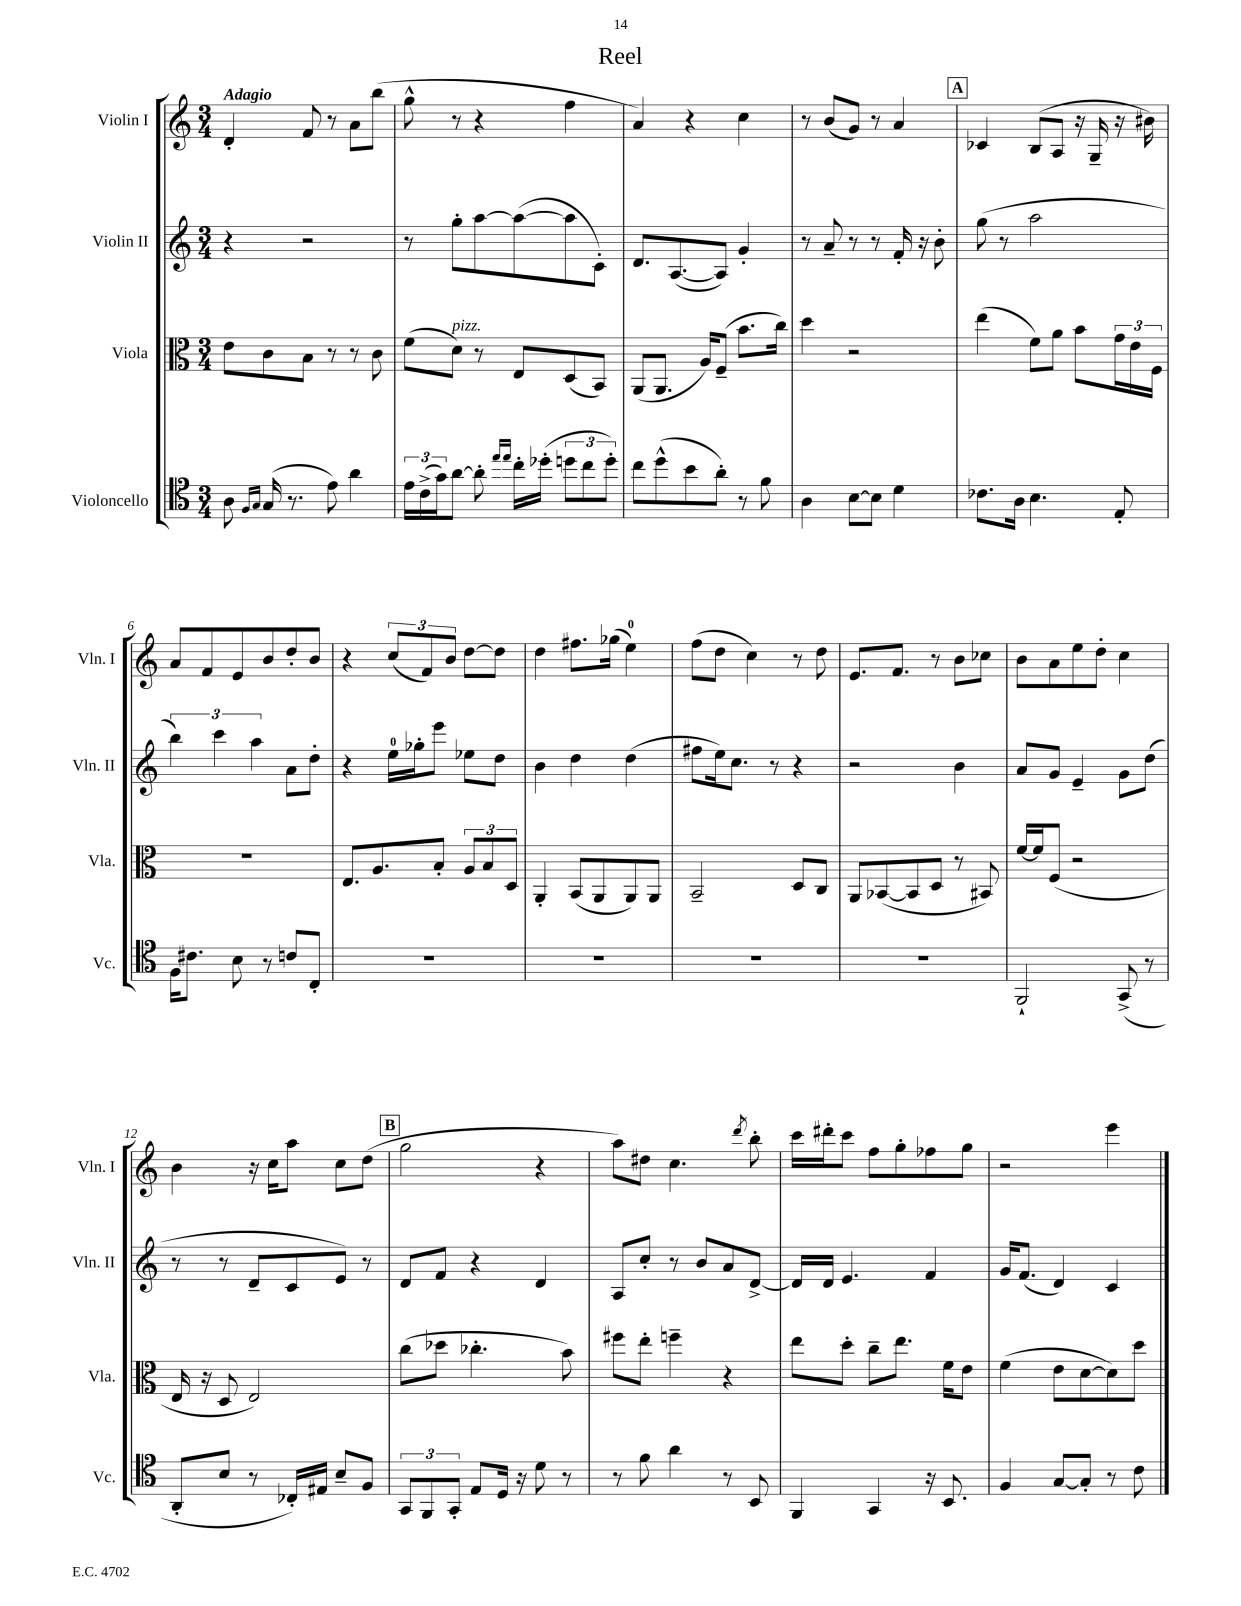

**kern	**kern	**kern	**kern
*part4	*part3	*part2	*part1
*staff4	*staff3	*staff2	*staff1
*I"Violoncello	*I"Viola	*I"Violin II	*I"Violin I
*I'Vc.	*I'Vla.	*I'Vln. II	*I'Vln. I
*clefC4	*clefC3	*clefG2	*clefG2
*k[]	*k[]	*k[]	*k[]
*M3/4	*M3/4	*M3/4	*M3/4
=1	=1	=1	=1
!	!	!	!LO:TX:a:B:t=Adagio
8A\	8e\L	4r	4d'/
16qqF/LL	.	.	.
16qqG/JJ	.	.	.
(16G/	8c\	.	.
8.r	.	.	.
.	8B\J	2r	8f/
8e\)	8r	.	8r
4a\	8r	.	8a\L
.	8c\	.	(8bb\J
=2	=2	=2	=2
24e\LL	(8f\L	8r	8gg^^\
(24c^\	.	.	.
24g\J)	.	.	.
!	!LO:TX:a:i:t=pizz.	!	!
[8a\J	8d\J)	8gg'\L	8r
8a'\]	8r	[8aa\	4r
16qqee/LL	.	.	.
16qqee/JJ	.	.	.
16cc'\LL	8E/L	(8aa\_	.
(16dd-X'\JJ	.	.	.
12ddn\L	(8D/	8aa\]	4ff\
12cc\	.	.	.
.	8BB/J)	8c'\J)	.
12dd'\J)	.	.	.
=3	=3	=3	=3
8cc\L	(8AA/L	8.d/L	4a/)
(8dd^^\	8.AA/J	.	.
.	.	([8.A/	.
8b\	.	.	4r
.	16A/KL)	.	.
8a'\J)	(8F~/J	8A/J])	.
8r	8.b\L	4g'/	4cc\
8f\	.	.	.
.	16cc\Jk)	.	.
=4	=4	=4	=4
4A\	4dd\	8r	8r
.	.	8a~/	(8b/L
[8B\L	2r	8r	8g/J)
8B\J]	.	8r	8r
4d\	.	16f'/	4a/
.	.	16r	.
.	.	8b'\	.
!!LO:REH:place=s1:t=A
=5	=5	=5	=5
8.c-X\L	(4ee\	(8gg\	4c-X/
.	.	8r	.
16A\Jk	.	.	.
4.B\	8f\L)	2aa\	(8B/L
.	8a\J	.	8A/J
.	8b\L	.	16r
.	.	.	16G~/
8E'/	24g\L	.	16r
.	24e\	.	.
.	.	.	16b#X\)
.	24F\JJ	.	.
!!LO:LB:g=z
=6	=6	=6	=6
16F\KL	2.r	6bb\)	8a/L
8.c#X\J	.	.	.
.	.	.	8f/
.	.	6ccc\	.
8B\	.	.	8e/
.	.	6aa\	.
8r	.	.	8b/
8cn/L	.	8a\L	8dd'/
8C'/J	.	8dd'\J	8b/J
=7	=7	=7	=7
2.r	8.E/L	4r	4r
.	8.A/	.	.
.	.	16ee\LL	(12cc/L
.	.	16gg-X'\J	.
.	.	.	12f/)
.	8B'/J	8eee\J	.
.	.	.	12b/J
.	12A/L	8ee-X\L	[8dd\L
.	12B/	.	.
.	.	8dd\J	8dd\J]
.	12D/J	.	.
=8	=8	=8	=8
2.r	4AA'/	4b\	4dd\
.	(8BB/L	4dd\	8.ff#X\L
.	8AA/	.	.
.	.	.	(16gg-X\Jk
.	8AA/)	(4dd\	4ee\)
.	8AA/J	.	.
=9	=9	=9	=9
2.r	2BB~/	8ff#X\L	(8ff\L
.	.	16ee\k)	8dd\J
.	.	8.cc\J	.
.	.	.	4cc\)
.	.	8r	.
.	8D/L	4r	8r
.	8C/J	.	8dd\
=10	=10	=10	=10
2.r	8AA/L	2r	8.e/L
.	([8BB-X/	.	.
.	.	.	8.f/J
.	8BB-/]	.	.
.	8D/J	.	8r
.	8r	4b\	8b\L
.	8BB#X/)	.	8cc-X\J
=11	=11	=11	=11
2FF`/	[16f/LL	8a/L	8b\L
.	16f/J]	.	.
.	(8F/J	8g/J	8a\
.	2r	4e~/	8ee\
.	.	.	8dd'\J
(8GG^/	.	8g\L	4cc\
8r	.	(8dd\J	.
!!LO:LB:g=z
=12	=12	=12	=12
8AA'/L	16E/	8r	4b\
.	16r	.	.
8B/J	8D/	8r	.
8r	2E/)	8d~/L	16r
.	.	.	16cc\KL
16C-X'/LL)	.	8c/	8aa\J
16E#X/JJ	.	.	.
8B~/L	.	8e/J)	8cc\L
8F/J	.	8r	(8dd\J
!!LO:REH:place=s1:t=B
=13	=13	=13	=13
12GG/L	(8cc\L	8d/L	2gg\
12FF/	.	.	.
.	8dd-X\J	8f/J	.
12GG'/J	.	.	.
8E/L	4.cc-X'\	4r	.
16D/Jk	.	.	.
16r	.	.	.
8d\	.	4d/	4r
8r	8b\)	.	.
=14	=14	=14	=14
8r	8ff#X\L	8A/L	8aa\L)
8f\	8ee'\J	8cc'/J	8dd#X\J
4a\	4ffn~\	8r	4.cc\
.	.	8b/L	.
8r	4r	8a/	.
.	.	.	8qddd/
8BB/	.	[8d^/J	8bb'\
=15	=15	=15	=15
4FF/	8ee\L	16d/LL]	16ccc\LL
.	.	16d/JJ	16ddd#X'\J
.	8dd'\J	4.e/	8ccc\J
4GG/	8cc~\L	.	8ff\L
.	8.ee\J	.	8gg'\
16r	.	4f/	8ff-X\
8.BB/	16f\KL	.	.
.	8e\J	.	8gg\J
=16	=16	=16	=16
4F/	(4f\	16g/KL	2r
.	.	(8.f/J	.
[8G/L	8e\L	4d/)	.
8G'/J]	[8d\	.	.
8r	8d\])	4c/	4eee\
8c\	8dd\J	.	.
==	==	==	==
*-	*-	*-	*-
